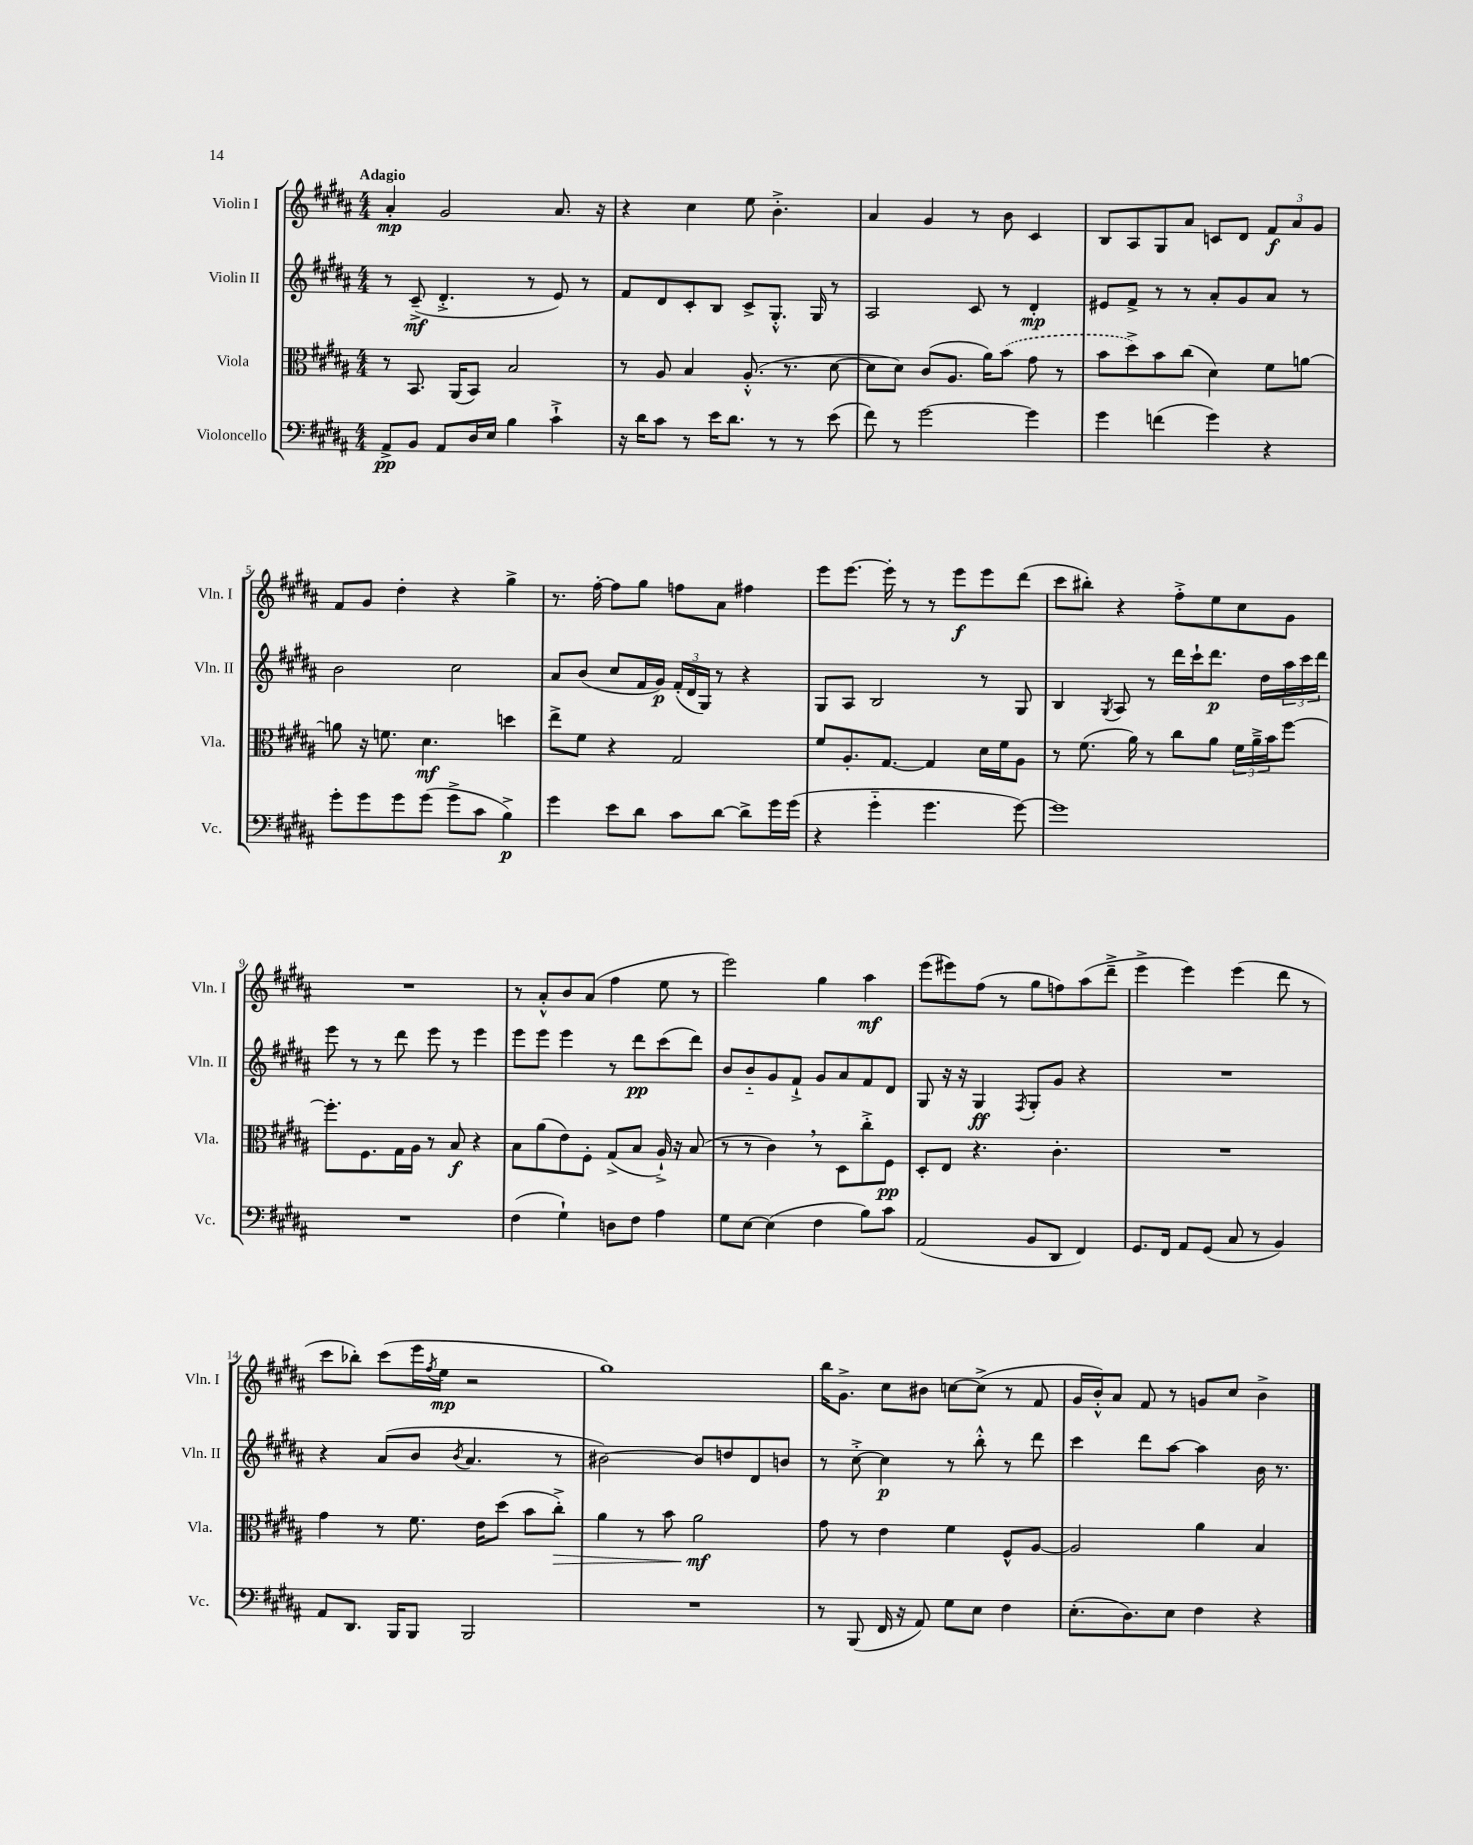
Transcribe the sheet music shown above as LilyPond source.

<<
\new StaffGroup <<
\new Staff = "s0" \with { instrumentName = "Violin I" shortInstrumentName = "Vln. I" } {
    \clef treble \key b \major \numericTimeSignature \time 4/4 \tempo "Adagio"
    ais'4-.\mp gis'2 ais'8. r16 |
    r4 cis''4 e''8 b'4.-.-> |
    ais'4 gis'4 r8 b'8 cis'4 |
    b8 ais8 gis8 ais'8 c'8 dis'8 \tuplet 3/2 { fis'8\f ais'8 gis'8 } |
    fis'8 gis'8 dis''4-. r4 gis''4-> |
    r8. fis''16~-. fis''8 gis''8 f''8 ais'8 fis''4 |
    e'''8 e'''8.~ e'''16-. r8 r8 e'''8\f e'''8 dis'''8( |
    cis'''8 bis''8-.) r4 fis''8-.-> e''8 cis''8 gis'8 |
    R1 |
    r8 ais'8-.-^ b'8 ais'8( fis''4 e''8 r8 |
    e'''2) gis''4 ais''4\mf |
    e'''8( eis'''8) fis''8( r8 gis''8 f''8) ais''8( dis'''8---> |
    e'''4-> e'''4) e'''4( dis'''8 r8 |
    cis'''8 bes''8-.) cis'''8( e'''16 \acciaccatura { fis''8 } e''16\mp r2 |
    gis''1) |
    b''16 gis'8.-> cis''8 bis'8 c''8~ c''8->( r8 fis'8 |
    gis'16 b'16-.-^) ais'8 fis'8 r8 g'8 cis''8 b'4-> \bar "|." |
}
\new Staff = "s1" \with { instrumentName = "Violin II" shortInstrumentName = "Vln. II" } {
    \clef treble \key b \major \numericTimeSignature \time 4/4
    r8 cis'8--->\mf( dis'4.-.-> r8 e'8) r8 |
    fis'8 dis'8 cis'8-. b8 cis'8-> gis8.-.-^ gis16 r8 |
    ais2 cis'8 r8 dis'4-.\mp |
    eis'8 fis'8-> r8 r8 ais'8-. gis'8 ais'8 r8 |
    b'2 cis''2 |
    ais'8 b'8( cis''8 fis'16 gis'16\p) \tuplet 3/2 { fis'16-.( dis'16 gis16) } r8 r4 |
    gis8 ais8 b2 r8 gis8 |
    b4 \acciaccatura { gis8 } ais8 r8 dis'''16 cis'''16-! dis'''8.\p dis''16 \tuplet 3/2 { ais''16 cis'''16 dis'''16 } |
    e'''8 r8 r8 dis'''8 e'''8 r8 e'''4 |
    e'''8 e'''8 e'''4 r8 dis'''8\pp cis'''8( dis'''8) |
    b'8 b'8-_ gis'8 fis'8-!-> gis'8 ais'8 fis'8 dis'8 |
    gis8 r16 r16 gis4\ff \acciaccatura { fis8 } gis8-. gis'8 r4 |
    R1 |
    r4 ais'8( b'8 \acciaccatura { b'8 } ais'4. r8 |
    bis'2~) bis'8 d''8 dis'8 b'8 |
    r8 cis''8~-.-> cis''4\p r8 b''8-.-^ r8 dis'''8 |
    cis'''4 dis'''8 ais''8~ ais''4 b'16 r8. \bar "|." |
}
\new Staff = "s2" \with { instrumentName = "Viola" shortInstrumentName = "Vla." } {
    \clef alto \key b \major \numericTimeSignature \time 4/4
    r8 b,8. ais,16( b,8) b2 |
    r8 ais8 b4 ais8.-.-^( r8. dis'8~ |
    dis'8 dis'8) cis'8( ais8. ais'16) \once \slurDashed b'8( gis'8 r8 |
    b'8 dis''8->) b'8 cis''8( dis'4) fis'8 a'8~ |
    a'8 r16 f'8. dis'4.\mf d''4 |
    e''8-> fis'8 r4 gis2 |
    fis'8 ais8.-. gis8.~ gis4 dis'16 fis'16 ais8 |
    r8 fis'8.( ais'16) r8 cis''8 ais'8 \tuplet 3/2 { fis'16 ais'16---> b'16 } fis''8~ |
    fis''8.-. fis8. gis16 ais16 r8 b8\f r4 |
    b8 ais'8( e'8) fis8-. gis8->( b8 ais16-!->) r16 b8( |
    r8 r8 cis'4) \breathe r8 dis8 cis''8-.-> fis8\pp |
    dis8-. e8 r4. cis'4.-. |
    R1 |
    gis'4 r8 fis'8. e'16 dis''8( b'8 cis''8-.->\>) |
    ais'4 r8 b'8 ais'2\mf\! |
    gis'8 r8 e'4 fis'4 fis8-^ ais8~ |
    ais2 ais'4 b4 \bar "|." |
}
\new Staff = "s3" \with { instrumentName = "Violoncello" shortInstrumentName = "Vc." } {
    \clef bass \key b \major \numericTimeSignature \time 4/4
    ais,8->\pp b,8 ais,8 dis16 e16 b4 cis'4-!-> |
    r16 dis'16 cis'8 r8 e'16 dis'8. r8 r8 e'8( |
    fis'8) r8 gis'2~ gis'4 |
    gis'4 f'4( gis'4) r4 |
    gis'8-. gis'8 gis'8 gis'8( gis'8-> cis'8 b4->\p) |
    gis'4 e'8 dis'8 cis'8 dis'8~ dis'8-> gis'16 gis'16( |
    r4 gis'4-_ gis'4. gis'8~) |
    gis'1 |
    R1 |
    fis4( gis4-!) d8 fis8 ais4 |
    gis8 e8~ e4( fis4 b8) cis'8 |
    ais,2( b,8 dis,8 fis,4) |
    gis,8. fis,16 ais,8 gis,8( cis8 r8 b,4) |
    ais,8 dis,8. b,,16 b,,8 b,,2 |
    R1 |
    r8 b,,8( fis,16 r16 ais,8) gis8 e8 fis4 |
    e8.-.( dis8.) e8 fis4 r4 \bar "|." |
}
>>
>>
